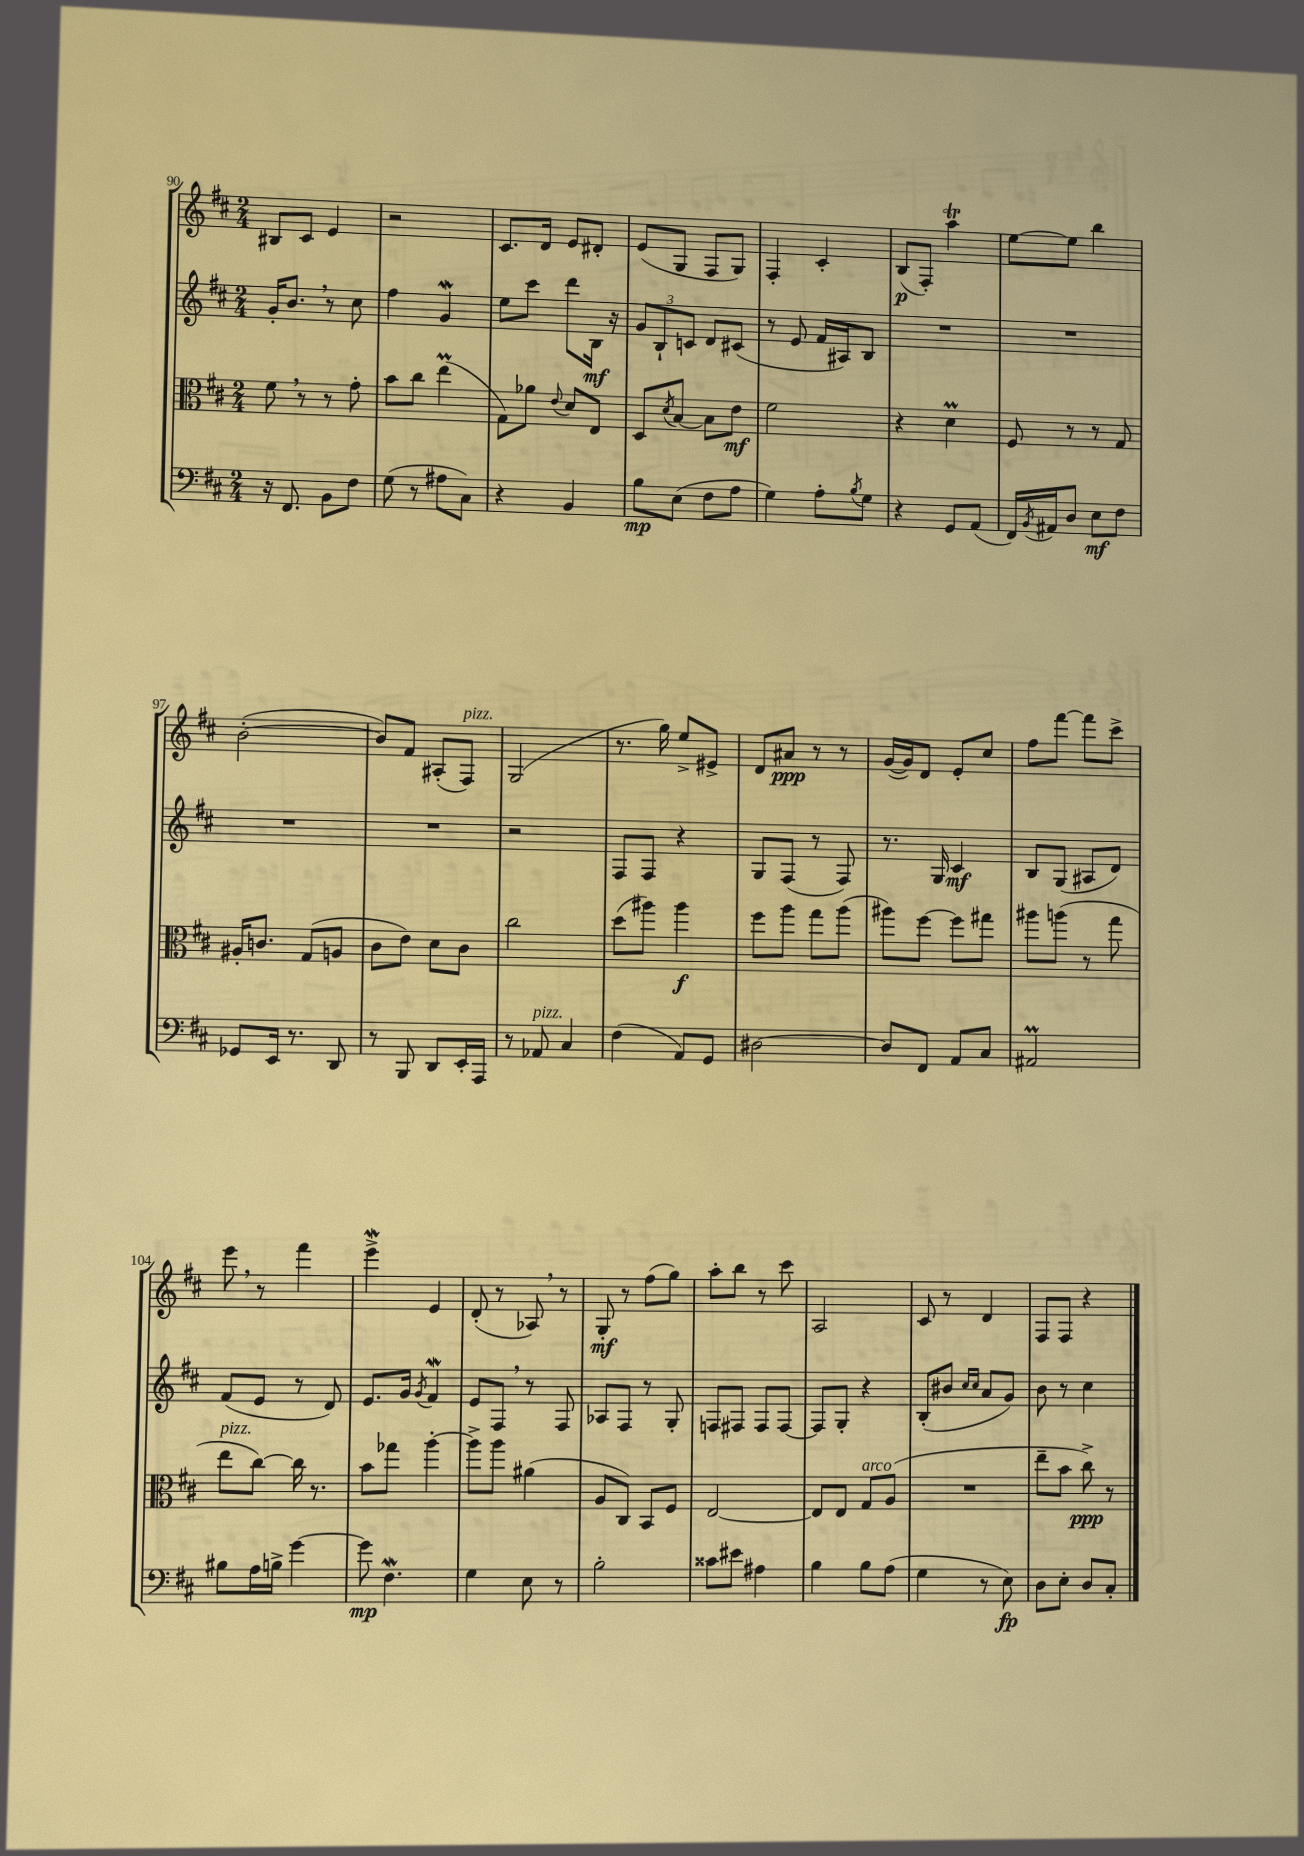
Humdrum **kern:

**kern	**kern	**kern	**kern
*staff4	*staff3	*staff2	*staff1
*clefF4	*clefC3	*clefG2	*clefG2
*k[f#c#]	*k[f#c#]	*k[f#c#]	*k[f#c#]
*M2/4	*M2/4	*M2/4	*M2/4
16r	8f#\	16g'/LK	8B#/L
8.FF#/	.	8.b/J	.
.	8r	.	8c#/J
8BB\L	8r	8r	4e/
8F#\J	8g'\	8cc#\	.
=	=	=	=
(8G\	8b\L	4ff#\	2r
8r	8cc#\J	.	.
8A#\L	(4ee\	4g/	.
8C#\J)	.	.	.
=	=	=	=
4r	8G\L)	8ee\L	8.c#/L
.	8a-\J	8ccc#\J	.
.	.	.	16d/Jk
.	8qqe/	.	.
4BB/	8d/L	8ddd\L	8e/L
.	8E/J	16B\Jk	8d#'/J
.	.	16r	.
=	=	=	=
8B\L	8D/L	12g/L	(8e/L
.	.	12B`/	.
.	8qd/	.	.
(8E\J	[8B/J	.	8G/J
.	.	12c/J	.
8F#\L	8B\]L	8d/L	8F#/L
8A\J	8e\J	(8c#/J	8G/J)
=	=	=	=
4G\)	2f#\	8r	4F#'/
.	.	8e/	.
8A'\L	.	16f#/LL	4c#'/
.	.	16A#/J)	.
8qB/	.	.	.
8G\J	.	8B/J	.
=	=	=	=
4r	4r	2r	(8B/L
.	.	.	8F#'/J)
8GG/L	4d\	.	4aa\
(8AA/J	.	.	.
=	=	=	=
16FF#/LL)	8F#/	2r	[8ee\L
8qBB/	.	.	.
16AA#/J	.	.	.
8D/J	8r	.	8ee\]J
8E\L	8r	.	4bb\
8F#\J	8G/	.	.
=	=	=	=
8GG-/L	16A#'/LK	2r	([2b'\
.	8.c/J	.	.
16EE/Jk	.	.	.
8.r	.	.	.
.	(8G/L	.	.
8DD/	8A/J	.	.
=	=	=	=
8r	8c#\L	2r	8b/]L)
8BBB/	8e\J)	.	8f#/J
8DD/L	8d\L	.	(8A#'/L
16EE'/L	8c#\J	.	8F#/J)
16AAA/JJ	.	.	.
=	=	=	=
8r	2cc#\	2r	(2G/
8AA-/	.	.	.
4C#/	.	.	.
=	=	=	=
(4F#\	(8dd\L	8F#/L	8.r
.	8aa#\J)	8F#/J	.
.	.	.	16gg\)
8AA/L)	4aa#\	4r	8ee^/L
8GG/J	.	.	8e#^/J
=	=	=	=
[2D#\	8ff#\L	8G/L	8d/L
.	8aa\J	(8F#/J	8a#/J
.	8gg\L	8r	8r
.	(8aa\J	8F#/)	8r
=	=	=	=
8D#/]L	8aa#\L)	8.r	([16g/LL
.	.	.	16g/]J)
8FF#/J	[8ff#\J	.	8d/J
.	.	16G/	.
8AA/L	8ff#\]L	4c#/	8e'/L
8C#/J	8gg#\J	.	8cc#/J
=	=	=	=
2AA#/	8aa#\L	8B/L	8ff#\L
.	(8aa\J	(8G/J	[8fff#\J
.	8r	8A#/L	8fff#\]L
.	8gg\	8d/J)	8ccc#^\J
=	=	=	=
8B#\L	8ee\L	(8f#/L	8eee\
16A\L	[8cc#\J)	8e/J	8r
16B^\JJ	.	.	.
[4g\	16cc#\]	8r	4fff#\
.	8.r	.	.
.	.	8d/)	.
=	=	=	=
8g\]	8b\L	8.e/L	4eee^\
4.F#\	8gg-\J	.	.
.	.	16g/Jk	.
.	.	8qg/	.
.	[4aa'\	4f#/	4e/
=	=	=	=
4G\	8aa^\]L	8e/L	(8d'/
.	8aa\J	8F#/J	8r
8E\	(4a#\	8r	8A-/)
8r	.	8F#/	8r
=	=	=	=
2B'\	8A/L	8A-/L	8G'/
.	8C#/J)	8F#/J	8r
.	8BB/L	8r	(8ff#\L
.	8F#/J	8G'/	8gg\J)
=	=	=	=
8c##\L	[2E/	8F/L	8aa'\L
8e#\J	.	8F#/J	8bb\J
4A#\	.	8F#/L	8r
.	.	[8F#/J	8ccc#\
=	=	=	=
4B\	8E/]L	8F#/]L	2A/
.	8E/J	8G'/J	.
8B\L	8G/L	4r	.
(8A\J	(8A/J	.	.
=	=	=	=
4G\	2r	(8B'/L	8c#/
.	.	8b#/J	8r
.	.	16qqcc#/LL	.
.	.	16qqcc#/JJ	.
8r	.	8a/L	4d/
8E\)	.	8g/J)	.
=	=	=	=
8D\L	8ee~\L	8b\	8F#/L
8E'\J	8b\J	8r	8F#/J
8D/L	8cc#^\)	4cc#\	4r
8C#'/J	8r	.	.
==	==	==	==
*-	*-	*-	*-
